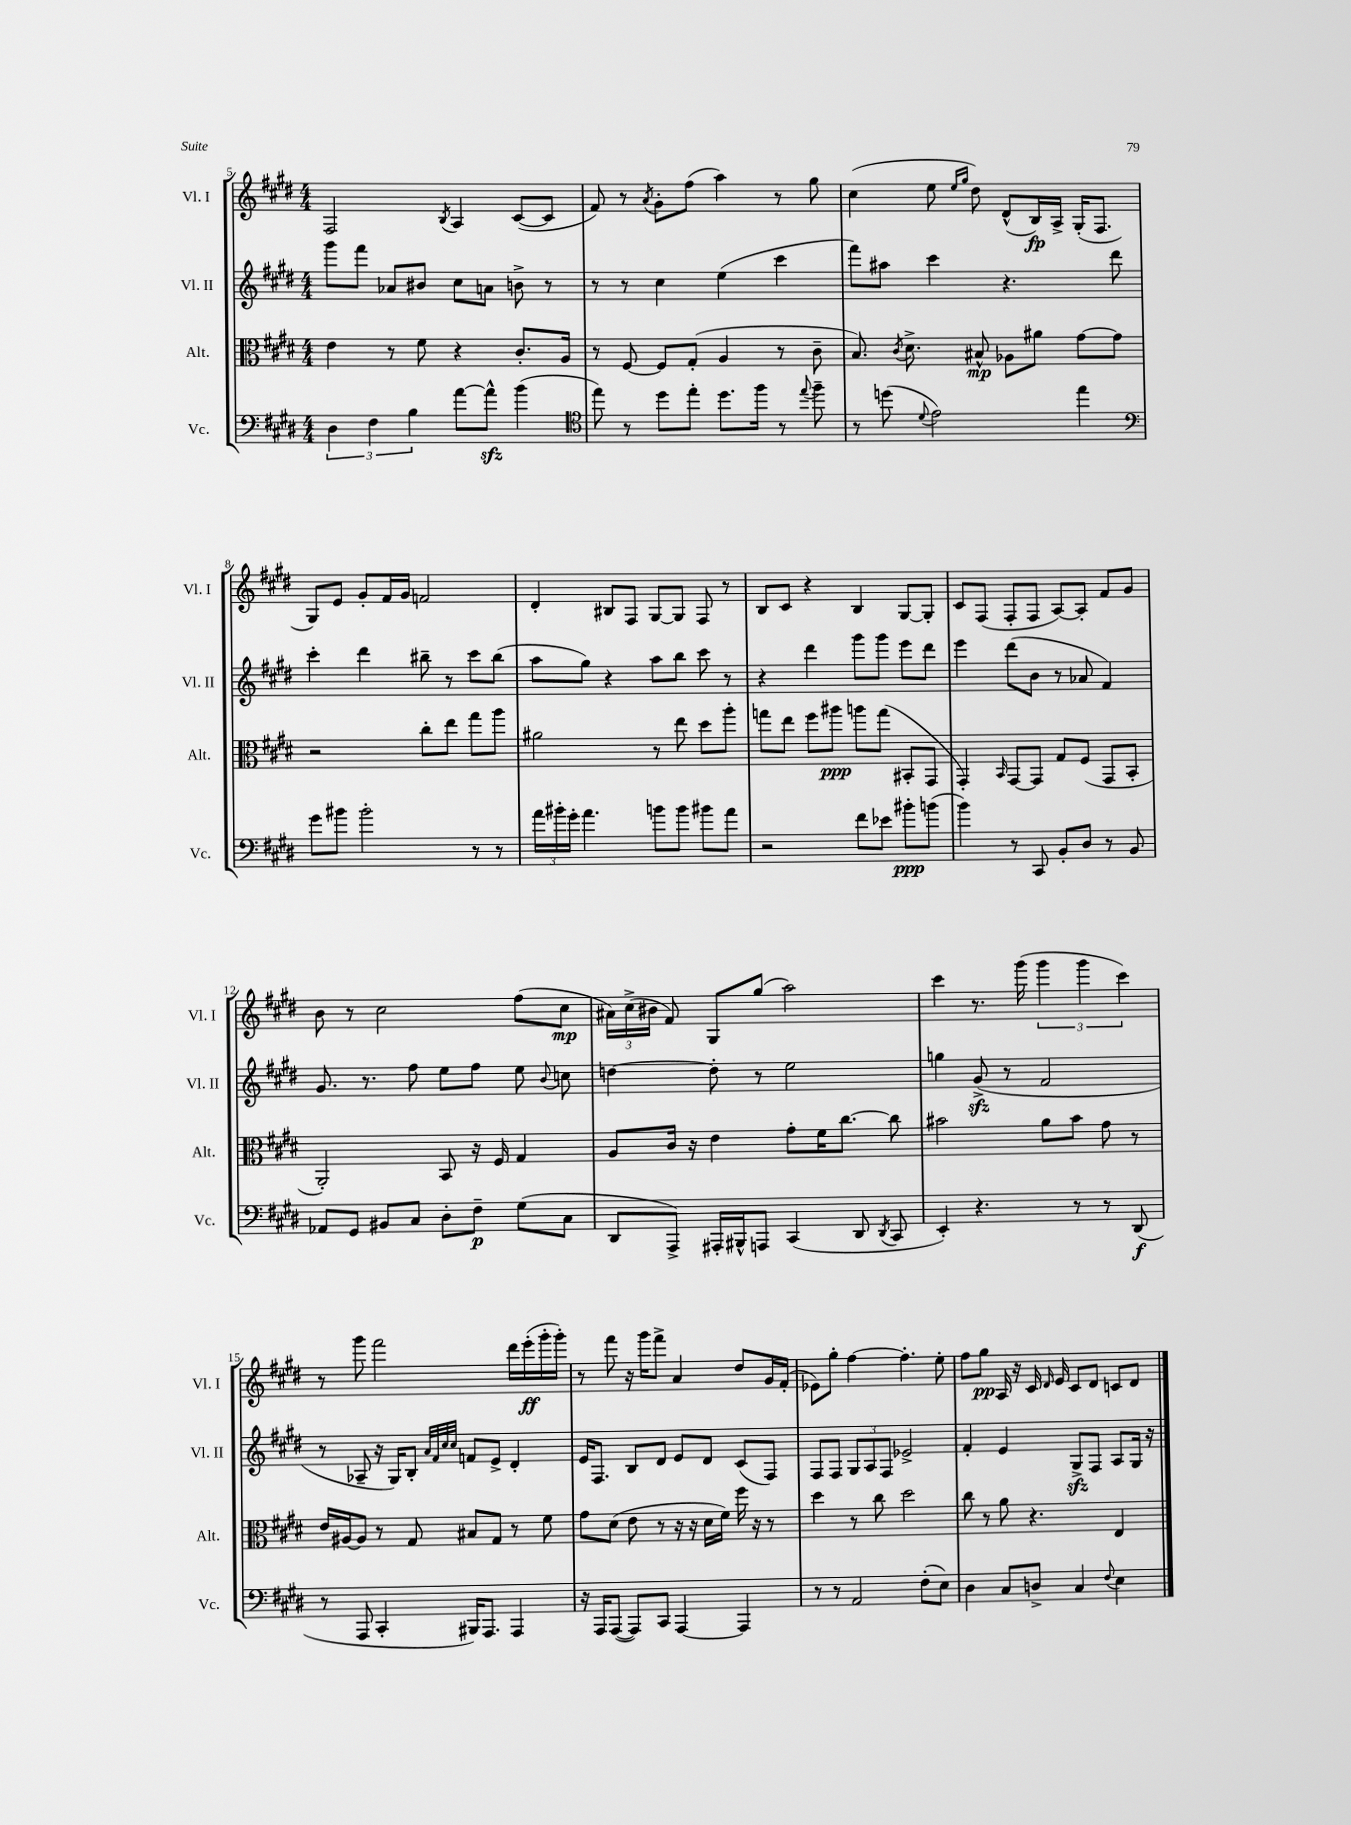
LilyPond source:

<<
\new StaffGroup <<
\new Staff = "s0" \with { instrumentName = "Vl. I" shortInstrumentName = "Vl. I" } {
    \clef treble \key e \major \numericTimeSignature \time 4/4
    \autoBeamOff fis2 \acciaccatura { b8 } a4 cis'8[~( cis'8] |
    fis'8) r8 \acciaccatura { a'8 } gis'8[-. fis''8]( a''4) r8 gis''8 |
    cis''4( e''8 \grace { e''16[ gis''16] } dis''8) dis'8[-^( b16\fp) a16]-> gis16[-.( fis8.] |
    gis8[) e'8] gis'8[-. fis'16 gis'16] f'2 |
    dis'4-. bis8[ fis8] gis8[~ gis8] fis8 r8 |
    b8[ cis'8] r4 b4 gis8[~ gis8]-. |
    cis'8[ fis8]( fis8[-. fis8] a8[~) a8]-. fis'8[ gis'8] |
    b'8 r8 cis''2 fis''8[( cis''8]\mp |
    \tuplet 3/2 { ais'16[) cis''16->( bis'16] } fis'8) gis8[ gis''8]( a''2) |
    cis'''4 r8. gis'''16( \tuplet 3/2 { gis'''4 gis'''4 cis'''4) } |
    r8 gis'''8 fis'''2 dis'''16[ e'''16-.\ff( gis'''16-. gis'''16]-.) |
    r8 fis'''8 r16 gis'''16[ fis'''8]-> a'4 dis''8[ gis'16 fis'16]-.( |
    ees'8[) gis''8]-. fis''4~ fis''4.-. e''8-. |
    fis''8[ gis''8]\pp a16 r16 cis'16 \grace { dis'16 } e'16 cis'8[ dis'8] c'8[ dis'8] \bar "|." |
}
\new Staff = "s1" \with { instrumentName = "Vl. II" shortInstrumentName = "Vl. II" } {
    \clef treble \key e \major \numericTimeSignature \time 4/4
    \autoBeamOff gis'''8[ fis'''8] aes'8[ bis'8] cis''8[ a'8] b'8-> r8 |
    r8 r8 cis''4 e''4( cis'''4 |
    fis'''8[) ais''8] cis'''4 r4. dis'''8 |
    cis'''4-. dis'''4 bis''8-- r8 cis'''8[ bis''8]( |
    a''8[ gis''8]) r4 a''8[ b''8] cis'''8 r8 |
    r4 dis'''4 gis'''8[ gis'''8] e'''8[ dis'''8] |
    e'''4 dis'''8[( b'8] r8 aes'8 fis'4) |
    gis'8. r8. fis''8 e''8[ fis''8] e''8 \appoggiatura { b'8 } c''8 |
    d''4~ d''8-. r8 e''2 |
    g''4 gis'8->\sfz( r8 fis'2 |
    r8 aes8-- r16 gis16[) b8]-. \grace { a'32[ fis'32 cis''32 cis''32] } f'8[ e'8]-> dis'4-. |
    e'16[ fis8.] b8[ dis'8] e'8[ dis'8] cis'8[( fis8]) |
    fis8[ fis8] \tuplet 3/2 { gis8[ a8 fis8] } ees'2-> |
    fis'4-. e'4 gis8[->\sfz fis8] a8[ gis16] r16 \bar "|." |
}
\new Staff = "s2" \with { instrumentName = "Alt." shortInstrumentName = "Alt." } {
    \clef alto \key e \major \numericTimeSignature \time 4/4
    \autoBeamOff e'4 r8 fis'8 r4 cis'8.[-. a16] |
    r8 fis8~ fis8[ gis8]-.( a4 r8 cis'8-- |
    b8.) \acciaccatura { cis'8 } dis'8.-> bis8-^\mp aes8[ ais'8] gis'8[~ gis'8] |
    r2 cis''8[-. e''8] gis''8[ a''8] |
    ais'2 r8 e''8 dis''8[ a''8]-. |
    g''8[ e''8] fis''8[ ais''8]\ppp a''8[ g''8]( bis,8[-. gis,8] |
    gis,4-.) \grace { b,16 } gis,8[~ gis,8] gis8[ fis8]( gis,8[ b,8]-. |
    a,2-.) b,8 r16 fis16 gis4 |
    a8[ cis'16] r16 e'4 gis'8[-. fis'16 cis''8.]~ cis''8 |
    bis'2 a'8[ bis'8] gis'8 r8 |
    e'16[ ais16~ ais8] r8 gis8 bis8[ gis8] r8 fis'8 |
    gis'8[ dis'8]( e'8 r8 r16 r16 dis'16[ fis'16]) fis''16 r16 r8 |
    dis''4 r8 cis''8 dis''2 |
    cis''8 r8 a'8 r4. e4 \bar "|." |
}
\new Staff = "s3" \with { instrumentName = "Vc." shortInstrumentName = "Vc." } {
    \clef bass \key e \major \numericTimeSignature \time 4/4
    \autoBeamOff \tuplet 3/2 { dis4 fis4 b4 } a'8[~ a'8]-^\sfz b'4( |
    \clef tenor e''8) r8 dis''8[ e''8]-. dis''8.[ fis''16] r8 \appoggiatura { e''8 } fis''8-- |
    r8 d''8( \appoggiatura { dis'8 } e'2) e''4 |
    \clef bass gis'8[ bis'8] bis'2-. r8 r8 |
    \tuplet 3/2 { a'16[ bis'16-. gis'16]-. } a'4. b'8[ b'8] bis'8[ a'8] |
    r2 fis'8[ ees'8] bis'8[-.\ppp b'8]( |
    b'4) r8 cis,8 b,8[-. dis8] r8 b,8 |
    aes,8[ gis,8] bis,8[ cis8] dis8[-. fis8]--\p gis8[( cis8] |
    dis,8[ a,,8]->) ais,,16[-. bis,,16-^ a,,8] cis,4( dis,8 \acciaccatura { dis,8 } cis,8 |
    e,4-.) r4. r8 r8 dis,8\f( |
    r8 a,,8 cis,4-. bis,,16[) a,,8.] a,,4 |
    r16 a,,16[ a,,8]~( a,,8[) cis,8] a,,4~ a,,4 |
    r8 r8 a,2 fis8[-.( e8]) |
    dis4 cis8[ d8]-> cis4 \appoggiatura { fis8 } e4 \bar "|." |
}
>>
>>
\layout { \context { \Score currentBarNumber = #5 } }
